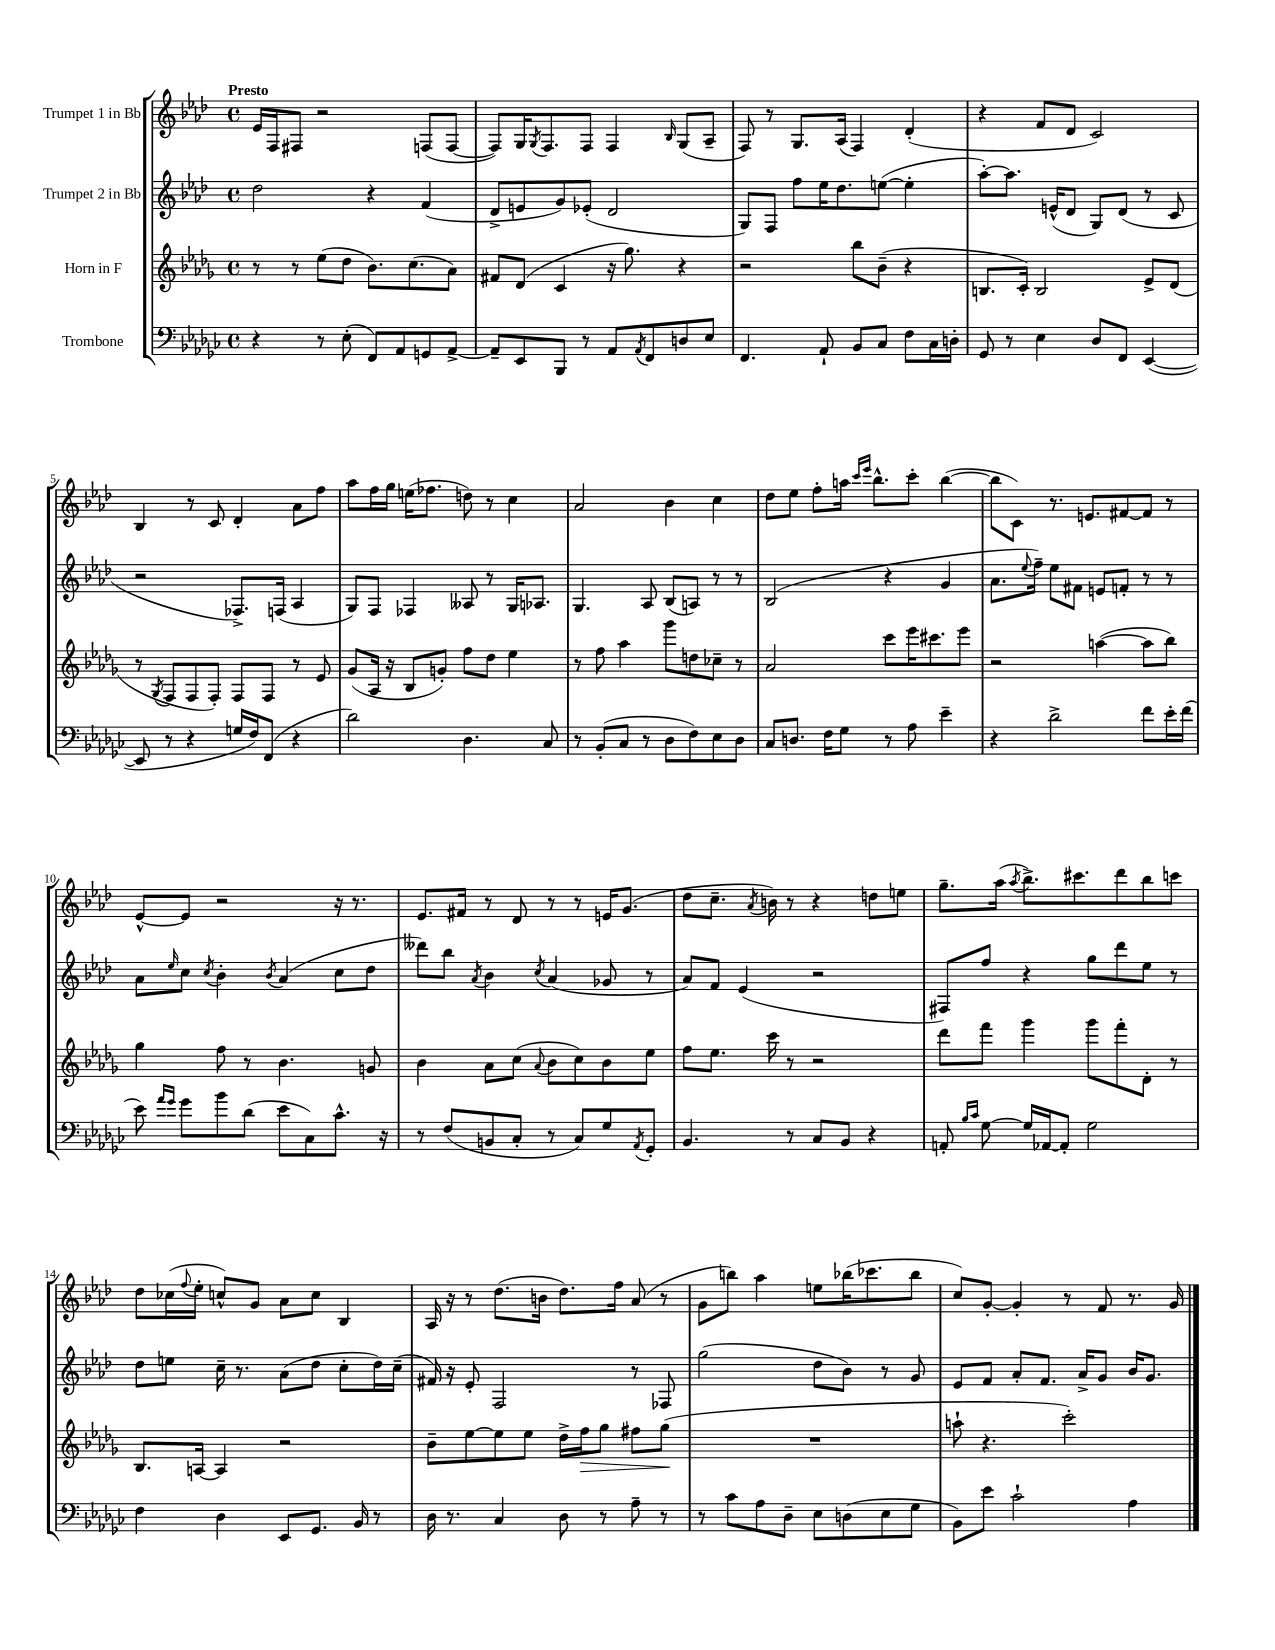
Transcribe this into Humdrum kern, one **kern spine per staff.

**kern	**kern	**dynam	**kern	**kern
*part4	*part3	*part3	*part2	*part1
*staff4	*staff3	*staff3	*staff2	*staff1
*I"Trombone	*I"Horn in F	*	*I"Trumpet 2 in Bb	*I"Trumpet 1 in Bb
*clefF4	*clefG2	*	*clefG2	*clefG2
*k[b-e-a-d-g-c-]	*k[b-e-a-d-g-]	*	*k[b-e-a-d-]	*k[b-e-a-d-]
*M4/4	*M4/4	*	*M4/4	*M4/4
*met(c)	*met(c)	*	*met(c)	*met(c)
=1	=1	=1	=1	=1
!	!	!	!	!LO:TX:a:B:t=Presto
4r	8r	.	2dd-\	16e-/LL
.	.	.	.	16F/J
.	8r	.	.	8F#X/J
8r	(8ee-\L	.	.	2r
(8E-'\	8dd-\J	.	.	.
8FF/L)	8.b-\L)	.	4r	.
8AA-/	.	.	.	.
.	(8.cc\	.	.	.
8GGn/	.	.	(4f/	(8Fn/L
[8AA-^/J	8a-\J)	.	.	[8F/J
=2	=2	=2	=2	=2
8AA-~/L]	8f#X/L	.	8d-^/L	8F/L])
8EE-/	(8d-/J	.	8en/	16G/K
.	.	.	.	8qG/
.	.	.	.	8.F/
8BBB-/J	4c/	.	8g/)	.
8r	.	.	(8e-X'/J	8F/J
8AA-/L	16r	.	2d-/	4F/
.	8.gg-\)	.	.	.
8qAA-/	.	.	.	.
8FF/	.	.	.	.
.	.	.	.	16qqB-/
8Dn/	4r	.	.	(8G/L
8E-/J	.	.	.	8A-~/J
=3	=3	=3	=3	=3
4.FF/	2r	.	8G/L)	8F/)
.	.	.	8F/J	8r
.	.	.	8ff\L	8.G/L
8AA-`/	.	.	16ee-\K	.
.	.	.	8.dd-\	(16A-/Jk
8BB-/L	8bb-\L	.	.	4F/)
8C-/J	(8b-~\J	.	([8een\J	.
8F\L	4r	.	4ee'\]	(4d-'/
16C-\L	.	.	.	.
16Dn'\JJ	.	.	.	.
=4	=4	=4	=4	=4
8GG-/	8.Bn/L	.	[8aa-'\L)	4r
8r	.	.	8.aa-\J]	.
.	16c'/Jk)	.	.	.
4E-\	2B/	.	.	8f/L
.	.	.	(16en^^/KL	.
.	.	.	8d-/J	8d-/J
8D-/L	.	.	8G/L)	2c/)
8FF/J	.	.	(8d-/J	.
([4EE-/	8e-^/L	.	8r	.
.	(8d-/J	.	8c/	.
!!LO:LB:g=z
=5	=5	=5	=5	=5
8EE-/]	8r	.	2r	4B-/
.	8qG-/	.	.	.
8r	8F/L	.	.	.
4r	8F/	.	.	8r
.	8F'/J)	.	.	8c/
16Gn/LL	8F/L	.	8.F-X^/L)	4d-'/
16F/J)	.	.	.	.
(8FF/J	8F/J	.	.	.
.	.	.	(16Fn/Jk	.
4r	8r	.	4A-/	8a-\L
.	8e-/	.	.	8ff\J
=6	=6	=6	=6	=6
2d-\)	(8g-/L	.	8G/L)	8aa-\L
.	16A-/Jk	.	8F/J	16ff\L
.	16r	.	.	16gg\JJ
.	8B-/L	.	4F-X/	(16een\KL
.	.	.	.	8.ff-X\J
.	8gn'/J)	.	.	.
4.D-\	8ff\L	.	8A--X/	8ddn\)
.	8dd-\J	.	8r	8r
.	4ee-\	.	16G/KL	4cc\
.	.	.	8.A-X/J	.
8C-/	.	.	.	.
=7	=7	=7	=7	=7
8r	8r	.	4.G/	2a-/
(8BB-'/L	8ff\	.	.	.
8C-/J	4aa-\	.	.	.
8r	.	.	8A-/	.
8D-\L	8ggg-\L	.	(8B-/L	4b-\
8F\)	8ddn\	.	8An/J)	.
8E-\	8cc-X~\J	.	8r	4cc\
8D-\J	8r	.	8r	.
=8	=8	=8	=8	=8
8C-/L	2a-/	.	(2B-/	8dd-\L
8.Dn/J	.	.	.	8ee-\J
.	.	.	.	8ff'\L
16F\KL	.	.	.	.
8G-\J	.	.	.	16aan\Jk
.	.	.	.	16qqccc/LL
.	.	.	.	16qqeee-/JJ
.	.	.	.	8.bb-^^\L
8r	8ccc\L	.	4r	.
8A-\	16eee-\K	.	.	8ccc'\J
.	8.ccc#X\	.	.	.
4e-~\	.	.	4g/	([4bb-\
.	8eee-\J	.	.	.
=9	=9	=9	=9	=9
4r	2r	.	8.a-\L	8bb-\L]
.	.	.	.	8c\J)
.	.	.	8qqee-/	.
.	.	.	16ff~\Jk)	.
2d-^\	.	.	8ee-\L	8.r
.	.	.	8f#X\J	.
.	.	.	.	8.en/L
.	([4aan\	.	8en/L	.
.	.	.	8fn'/J	[8f#X/
8f\L	8aa\L]	.	8r	8f#/J]
16e-'\L	8bb-\J)	.	8r	8r
(16f\JJ	.	.	.	.
!!LO:LB:g=z
=10	=10	=10	=10	=10
8e-\)	4gg-\	.	8a-\L	[8e-^^/L
16qqa-/LL	.	.	.	.
16qqg-/JJ	.	.	16qqee-/	.
8g-\L	.	.	8cc\J	8e-/J]
.	.	.	8qcc/	.
8b-\	8ff\	.	4b-'\	2r
(8d-\J	8r	.	.	.
.	.	.	8qb-/	.
8e-\L	4.b-\	.	(4a-/	.
8C-\)	.	.	.	.
8.c-^^\J	.	.	8cc\L	16r
.	.	.	.	8.r
.	8gn/	.	8dd-\J	.
16r	.	.	.	.
=11	=11	=11	=11	=11
8r	4b-\	.	8ddd--X\L)	8.e-/L
(8F/L	.	.	8bb-\J	.
.	.	.	.	16f#X/Jk
.	.	.	8qa-/	.
8BBn/	8a-\L	.	4b-\	8r
8C-'/J	(8cc\J	.	.	8d-/
.	8qqa-/	.	8qcc/	.
8r	8b-\L	.	(4a-/	8r
8C-/L)	8cc\)	.	.	8r
8G-/	8b-\	.	8g-X/	16en/KL
.	.	.	.	(8.g/J
8qAA-/	.	.	.	.
8GG-'/J	8ee-\J	.	8r	.
=12	=12	=12	=12	=12
4.BB-/	8ff\L	.	8a-/L)	8dd-\L
.	8.ee-\J	.	8f/J	8.cc~\J
.	.	.	(4e-/	.
.	.	.	.	8qa-/
.	16ccc\	.	.	16bn\)
8r	8r	.	.	8r
8C-/L	2r	.	2r	4r
8BB-/J	.	.	.	.
4r	.	.	.	8ddn\L
.	.	.	.	8een\J
=13	=13	=13	=13	=13
8AAn'/	8ddd-\L	.	8F#X/L)	8.gg~\L
16qqB-/LL	.	.	.	.
16qqc-/JJ	.	.	.	.
[8G-\	8fff\J	.	8ff/J	.
.	.	.	.	(16aa-\Jk
.	.	.	.	8qaa-/
16G-/LL]	4ggg-\	.	4r	8.bb-^\L)
[16AA-X/J	.	.	.	.
8AA-'/J]	.	.	.	.
.	.	.	.	8.ccc#X\
2G-\	8ggg-\L	.	8gg\L	.
.	8fff'\	.	8ddd-\	8ddd-\
.	8d-'\J	.	8ee-\J	8bb-\
.	8r	.	8r	8cccn\J
!!LO:LB:g=z
=14	=14	=14	=14	=14
4F\	8.B-/L	.	8dd-\L	8dd-\L
.	.	.	8een\J	(16cc-X\L
.	.	.	.	8qqff/
.	[16An/Jk	.	.	16ee-'\JJ
4D-\	4A/]	.	16cc~\	8ccn^^/L)
.	.	.	8.r	.
.	.	.	.	8g/J
8EE-/L	2r	.	(8a-\L	8a-\L
8.GG-/J	.	.	8dd-\J	8cc\J
.	.	.	8cc'\L	4B-/
16BB-/	.	.	.	.
8r	.	.	16dd-\L)	.
.	.	.	(16cc~\JJ	.
=15	=15	=15	=15	=15
16D-\	8b-~\L	.	16f#X/)	16A-/
8.r	.	.	16r	16r
.	[8ee-\	.	8e-'/	8r
4C-/	8ee-\]	.	2F/	(8.dd-\L
.	8ee-\J	.	.	.
.	.	.	.	16bn\Jk
8D-\	16dd-^\LL	.	.	8.dd-\L)
!	!	!LO:HP:b	!	!
.	16ff\J	>	.	.
8r	8gg-\J	.	.	.
.	.	.	.	16ff\Jk
8A-~\	8ff#X\L	.	8r	(8a-/
8r	(8gg-\J	.	8F-X/	8r
.	.	]	.	.
=16	=16	=16	=16	=16
8r	1r	.	(2gg\	8g\L
8c-\L	.	.	.	8bbn\J)
8A-\	.	.	.	4aa-\
8D-~\J	.	.	.	.
8E-\L	.	.	8dd-\L	8een\L
(8Dn\	.	.	8b-\J)	(16bb-X\K
.	.	.	.	8.ccc-X\
8E-\	.	.	8r	.
8G-\J	.	.	8g/	8bb-\J
=17	=17	=17	=17	=17
8BB-\L)	8aan`\	.	8e-/L	8cc/L)
8e-\J	4.r	.	8f/J	[8g'/J
2c-`\	.	.	8a-'/L	4g'/]
.	.	.	8.f/J	.
.	2ccc'\)	.	.	8r
.	.	.	16a-^/KL	.
.	.	.	8g/J	8f/
4A-\	.	.	16b-/KL	8.r
.	.	.	8.g/J	.
.	.	.	.	16g/
==	==	==	==	==
*-	*-	*-	*-	*-
